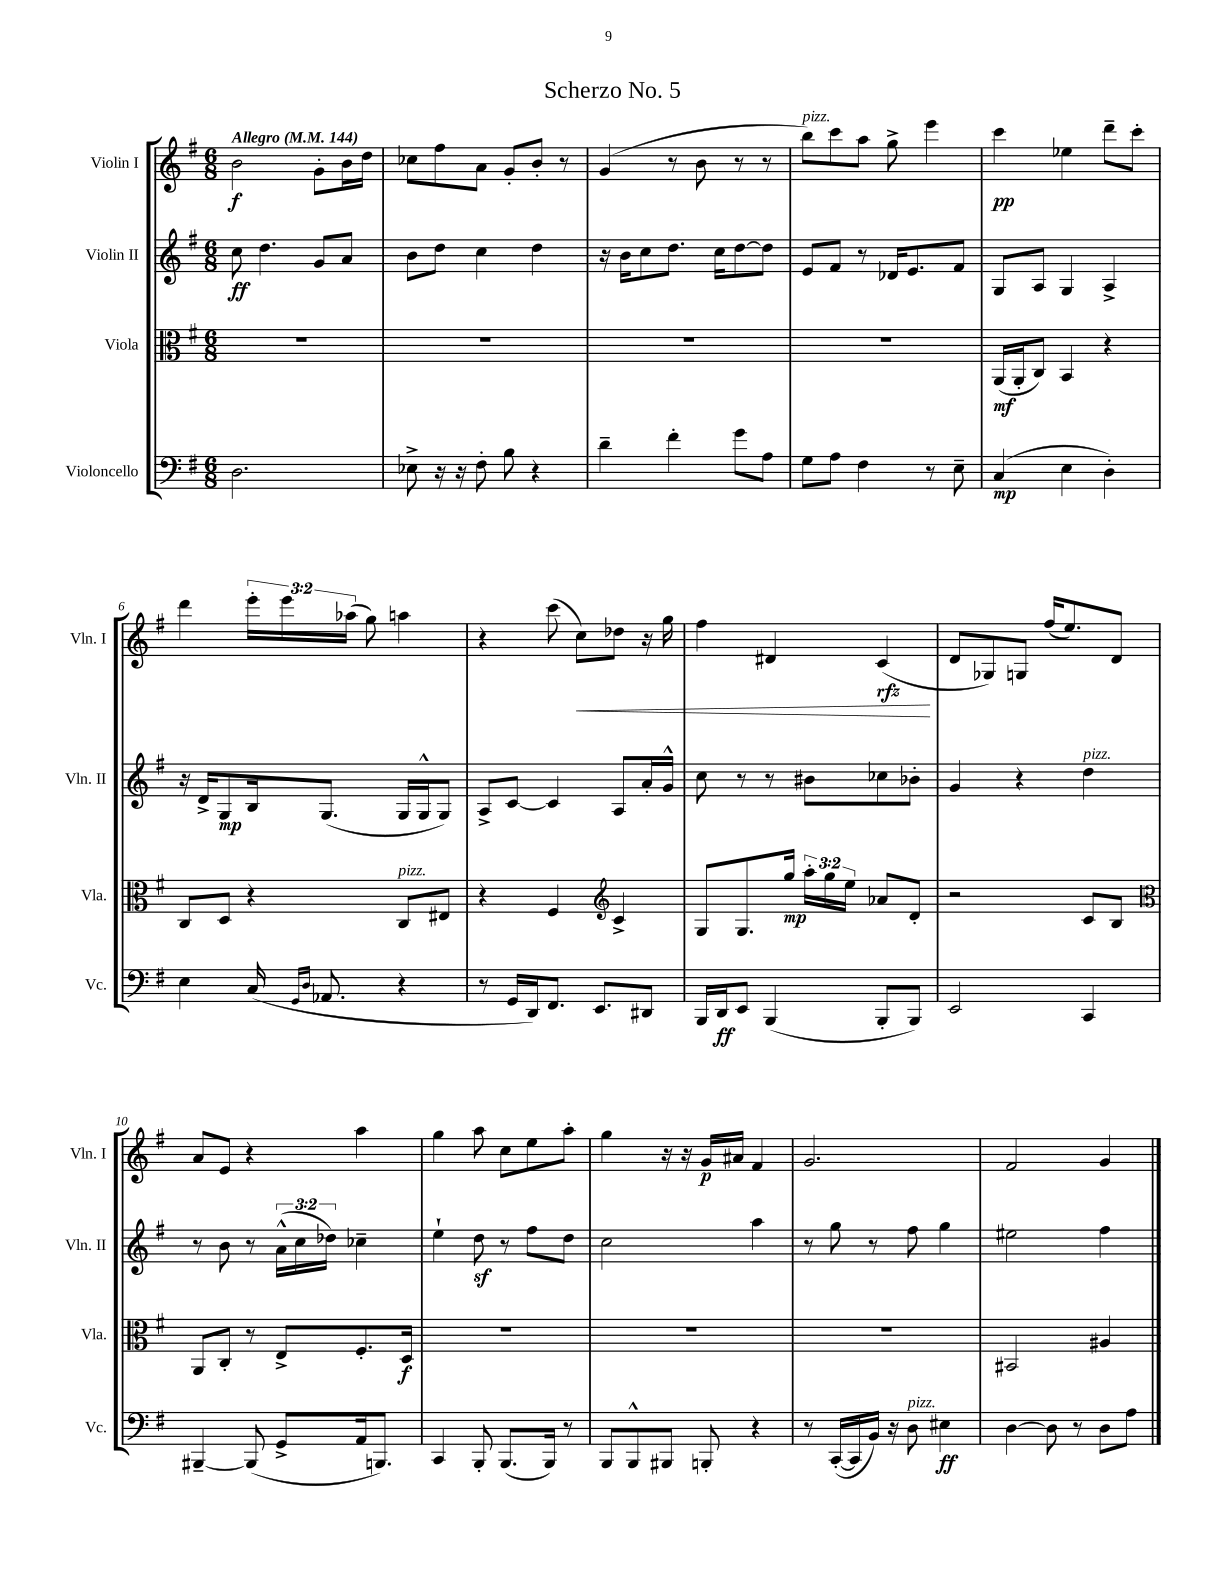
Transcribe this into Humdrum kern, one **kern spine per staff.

**kern	**dynam	**kern	**dynam	**kern	**dynam	**kern	**dynam
*part4	*part4	*part3	*part3	*part2	*part2	*part1	*part1
*staff4	*staff4	*staff3	*staff3	*staff2	*staff2	*staff1	*staff1
*I"Violoncello	*	*I"Viola	*	*I"Violin II	*	*I"Violin I	*
*I'Vc.	*	*I'Vla.	*	*I'Vln. II	*	*I'Vln. I	*
*clefF4	*	*clefC3	*	*clefG2	*	*clefG2	*
*k[f#]	*	*k[f#]	*	*k[f#]	*	*k[f#]	*
*M6/8	*	*M6/8	*	*M6/8	*	*M6/8	*
*MM144	*	*MM144	*	*MM144	*	*MM144	*
=1	=1	=1	=1	=1	=1	=1	=1
!	!	!	!	!	!	!LO:TX:a:B:t=Allegro	!
2.D\	.	2.r	.	8cc\	ff	2b\	f
.	.	.	.	4.dd\	.	.	.
.	.	.	.	8g/L	.	8g'\L	.
.	.	.	.	8a/J	.	16b\L	.
.	.	.	.	.	.	16dd\JJ	.
=2	=2	=2	=2	=2	=2	=2	=2
8E-X^\	.	2.r	.	8b\L	.	8cc-X\L	.
16r	.	.	.	8dd\J	.	8ff#\	.
16r	.	.	.	.	.	.	.
8F#'\	.	.	.	4cc\	.	8a\J	.
8B\	.	.	.	.	.	8g'/L	.
4r	.	.	.	4dd\	.	8b'/J	.
.	.	.	.	.	.	8r	.
=3	=3	=3	=3	=3	=3	=3	=3
4d~\	.	2.r	.	16r	.	(4g/	.
.	.	.	.	16b\KL	.	.	.
.	.	.	.	8cc\	.	.	.
4f#'\	.	.	.	8.dd\J	.	8r	.
.	.	.	.	.	.	8b\	.
.	.	.	.	16cc\KL	.	.	.
8g\L	.	.	.	[8dd\	.	8r	.
8A\J	.	.	.	8dd\J]	.	8r	.
=4	=4	=4	=4	=4	=4	=4	=4
!	!	!	!	!	!	!LO:TX:a:i:t=pizz.	!
8G\L	.	2.r	.	8e/L	.	8bb\L)	.
8A\J	.	.	.	8f#/J	.	8ccc\	.
4F#\	.	.	.	8r	.	8aa\J	.
.	.	.	.	16d-X/KL	.	8gg^\	.
.	.	.	.	8.e/	.	.	.
8r	.	.	.	.	.	4eee\	.
8E~\	.	.	.	8f#/J	.	.	.
=5	=5	=5	=5	=5	=5	=5	=5
(4C/	mp	(16AA/LL	mf	8G/L	.	4ccc\	pp
.	.	16AA'/J	.	.	.	.	.
.	.	8C/J)	.	8A/J	.	.	.
4E\	.	4BB/	.	4G/	.	4ee-X\	.
4D'\)	.	4r	.	4A^/	.	8ddd~\L	.
.	.	.	.	.	.	8ccc'\J	.
!!LO:LB:g=z
=6	=6	=6	=6	=6	=6	=6	=6
4E\	.	8C/L	.	16r	.	4ddd\	.
.	.	.	.	16d^/KL	.	.	.
.	.	8D/J	.	8G/	mp	.	.
(16C/	.	4r	.	16B/k	.	24eee'\LL	.
.	.	.	.	.	.	24eee\	.
16qqGG/LL	.	.	.	.	.	.	.
16qqD/JJ	.	.	.	.	.	.	.
8.AA-X/	.	.	.	(8.G/J	.	.	.
.	.	.	.	.	.	(24aa-X\JJ	.
.	.	.	.	.	.	8gg\)	.
!	!	!LO:TX:a:i:t=pizz.	!	!	!	!	!
4r	.	8C/L	.	16G/LL	.	4aan\	.
.	.	.	.	16G^^/J	.	.	.
.	.	8E#X/J	.	8G/J)	.	.	.
=7	=7	=7	=7	=7	=7	=7	=7
8r	.	4r	.	8A^/L	.	4r	.
16GG/LL	.	.	.	[8c/J	.	.	.
16DD/J)	.	.	.	.	.	.	.
8.FF#/J	.	4F#/	.	4c/]	.	(8ccc\	.
!	!	!	!	!	!	!	!LO:HP:b
.	.	.	.	.	.	8cc\L)	<
8.EE/L	.	.	.	.	.	.	.
*	*	*clefG2	*	*	*	*	*
.	.	4c^/	.	8A/L	.	8dd-X\J	.
8DD#X/J	.	.	.	16a'/L	.	16r	.
.	.	.	.	16g^^/JJ	.	16gg\	.
=8	=8	=8	=8	=8	=8	=8	=8
16BBB/LL	.	8G/L	.	8cc\	.	4ff#\	.
16DD/J	ff	.	.	.	.	.	.
8EE/J	.	8.G/	.	8r	.	.	.
(4BBB/	.	.	.	8r	.	4d#X/	.
.	.	16gg/Jk	mp	.	.	.	.
.	.	24aa'\LL	.	8b#X\L	.	.	.
.	.	24gg\	.	.	.	.	.
.	.	24ee\JJ	.	.	.	.	.
8BBB'/L	.	8a-X/L	.	8cc-X\	.	(4c/	rfz
8BBB/J)	.	8d'/J	.	8b-X'\J	.	.	.
.	.	.	.	.	.	.	[
=9	=9	=9	=9	=9	=9	=9	=9
2EE/	.	2r	.	4g/	.	8d/L	.
.	.	.	.	.	.	8G-X/)	.
.	.	.	.	4r	.	8Gn/J	.
.	.	.	.	.	.	(16ff#/KL	.
.	.	.	.	.	.	8.ee/)	.
!	!	!	!	!LO:TX:a:i:t=pizz.	!	!	!
4CC/	.	8c/L	.	4dd\	.	.	.
.	.	8B/J	.	.	.	8d/J	.
!!LO:LB:g=z
=10	=10	=10	=10	=10	=10	=10	=10
*	*	*clefC3	*	*	*	*	*
[4BBB#X~/	.	8AA/L	.	8r	.	8a/L	.
.	.	8C'/J	.	8b\	.	8e/J	.
(8BBB#/]	.	8r	.	8r	.	4r	.
8GG^/L	.	8E^/L	.	(24a^^\LL	.	.	.
.	.	.	.	24cc\	.	.	.
.	.	.	.	24dd-X\JJ)	.	.	.
16AA/k	.	8.F#'/	.	4cc-X~\	.	4aa\	.
8.BBBn/J)	.	.	.	.	.	.	.
.	.	16D/Jk	f	.	.	.	.
=11	=11	=11	=11	=11	=11	=11	=11
4CC/	.	2.r	.	4ee`\	.	4gg\	.
8BBB'/	.	.	.	8ddz\	.	8aa\	.
(8.BBB/L	.	.	.	8r	.	8cc\L	.
.	.	.	.	8ff#\L	.	8ee\	.
16BBB/Jk)	.	.	.	.	.	.	.
8r	.	.	.	8dd\J	.	8aa'\J	.
=12	=12	=12	=12	=12	=12	=12	=12
8BBB/L	.	2.r	.	2cc\	.	4gg\	.
8BBB^^/	.	.	.	.	.	.	.
8BBB#X/J	.	.	.	.	.	16r	.
.	.	.	.	.	.	16r	.
8BBBn'/	.	.	.	.	.	16g/LL	p
.	.	.	.	.	.	16a#X/JJ	.
4r	.	.	.	4aa\	.	4f#/	.
=13	=13	=13	=13	=13	=13	=13	=13
8r	.	2.r	.	8r	.	2.g/	.
([16CC'/LL	.	.	.	8gg\	.	.	.
16CC/]	.	.	.	.	.	.	.
16BB/JJ)	.	.	.	8r	.	.	.
16r	.	.	.	.	.	.	.
!LO:TX:a:i:t=pizz.	!	!	!	!	!	!	!
8D\	.	.	.	8ff#\	.	.	.
4E#X\	ff	.	.	4gg\	.	.	.
=14	=14	=14	=14	=14	=14	=14	=14
[4D\	.	2BB#X/	.	2ee#X\	.	2f#/	.
8D\]	.	.	.	.	.	.	.
8r	.	.	.	.	.	.	.
8D\L	.	4A#X/	.	4ff#\	.	4g/	.
8A\J	.	.	.	.	.	.	.
==	==	==	==	==	==	==	==
*-	*-	*-	*-	*-	*-	*-	*-
